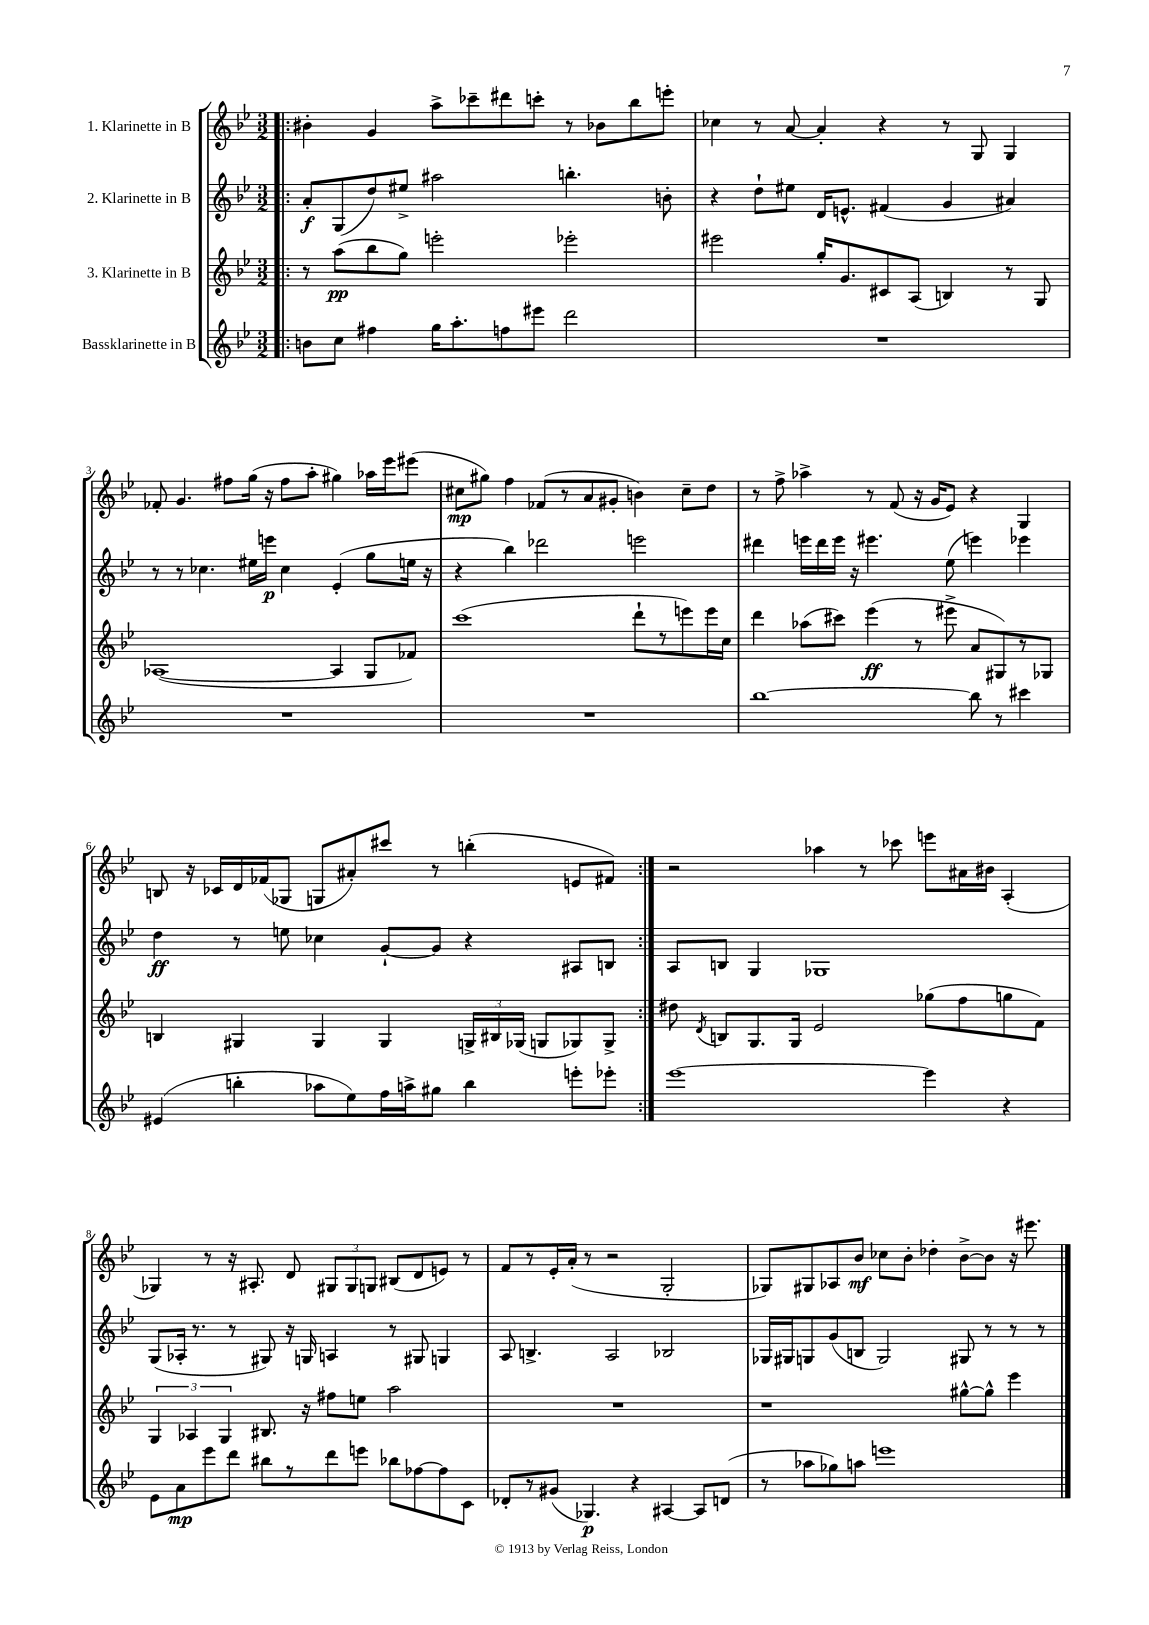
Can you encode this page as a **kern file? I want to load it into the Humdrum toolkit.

**kern	**kern	**kern	**kern
*staff4	*staff3	*staff2	*staff1
*clefG2	*clefG2	*clefG2	*clefG2
*k[b-e-]	*k[b-e-]	*k[b-e-]	*k[b-e-]
*M3/2	*M3/2	*M3/2	*M3/2
=!|:	=!|:	=!|:	=!|:
8b	8r	8a'	4b#'
8cc	(8aa	(8G	.
4ff#	8bb-	8dd)	4g
.	8gg)	8ee#^	.
16gg	2eee'	2aa#	8aa^
8.aa'	.	.	.
.	.	.	8ccc-~
8ff	.	.	8ddd#
8eee#	.	.	8ccc'
2ddd	2eee-'	4.bb'	8r
.	.	.	8b-
.	.	.	8bb-
.	.	8b'	8eee'
=	=	=	=
1.r	2eee#	4r	4cc-
.	.	8dd`	8r
.	.	8ee#	[8a
.	16gg'	16d	4a']
.	8.g	8.e^^	.
.	8c#	(4f#	4r
.	(8A	.	.
.	4B)	4g	8r
.	.	.	8G
.	8r	4a#)	4G
.	8G	.	.
=	=	=	=
1.r	([1A-	8r	8f-'
.	.	8r	4.g
.	.	4.cc-	.
.	.	.	8ff#
.	.	16ee#	(16gg
.	.	16eee	16r
.	.	4cc-	8ff#
.	.	.	8aa'
.	4A-]	(4e-'	4gg#)
.	8G	8gg	16aa-
.	.	.	16eee-
.	8f-)	16ee	(8eee#
.	.	16r	.
=	=	=	=
1.r	(1ccc	4r	8cc#
.	.	.	8gg#)
.	.	4bb-)	4ff
.	.	2ddd-	(8f-
.	.	.	8r
.	.	.	8a
.	.	.	8g#'
.	8ddd`	2eee	4b)
.	8r	.	.
.	8eee)	.	8cc#~
.	16eee	.	8dd
.	16cc	.	.
=	=	=	=
[1bb-	4ddd	4ddd#	8r
.	.	.	8ff^
.	(8aa-	16eee	4aa-^
.	.	16ddd#	.
.	8ccc#)	16eee	.
.	.	16r	.
.	(4eee-	4.eee#	8r
.	.	.	(8f
.	8r	.	16r
.	.	.	16g
.	8eee#^	(8ee-	8e-)
8bb-]	8a	4eee)	4r
8r	8G#)	.	.
4ccc#	8r	4eee-	4G
.	8G-	.	.
=	=	=	=
(4e#	4B	4dd	8B
.	.	.	16r
.	.	.	16c-
4bb'	4G#	8r	16d
.	.	.	(16f-
.	.	8ee	8G-
8aa-	4G#	4cc-	8G
8ee-)	.	.	8a#')
16ff	4G#	[8g`	8ccc#
16aa^	.	.	.
8gg#	.	8g]	8r
4bb	24G^	4r	(4bb'
.	24B#	.	.
.	(24G-	.	.
.	8G	.	.
8eee'	8G-)	8A#	8e
8eee-'	8G-^	8B	8f#)
=:|!	=:|!	=:|!	=:|!
[1eee-	8dd#	8A	2r
.	8qd	.	.
.	8B	8B	.
.	8.G	4G	.
.	16G	.	.
.	2e-	1G-	4aa-
.	.	.	8r
.	.	.	8ccc-
4eee-]	(8gg-	.	8eee
.	8ff	.	16a#
.	.	.	16b#
4r	8gg	.	(4A'
.	8f)	.	.
=	=	=	=
8e-	6G	(8G	4G-)
8a	.	16A-'	.
.	6A-	.	.
.	.	8.r	.
8eee-	.	.	8r
.	6G	.	.
8ddd	.	8r	16r
.	.	.	8.A#'
8bb#	8.B#	8G#)	.
8r	.	16r	8d
.	16r	16G	.
8ddd	8ff#	4A	12G#
.	.	.	12G#
8eee	8ee	.	.
.	.	.	12G
8bb-	2aa	8r	(8B#
[8ff-	.	8G#	8d
8ff-]	.	4G	8e)
8c	.	.	8r
=	=	=	=
8d-'	1.r	8A	8f
8r	.	4.B^	8r
(8g#	.	.	16e-'
.	.	.	(16a'
4.G-)	.	.	8r
.	.	2A	2r
4r	.	.	.
[4A#	.	2B-	2G'
8A#]	.	.	.
(8d	.	.	.
=	=	=	=
8r	1r	16G-	8G-)
.	.	16G#	.
8aa-	.	8G	8G#
8gg-)	.	(8g	8A-
8aa	.	8B	8b-
1eee	.	2G)	8cc-
.	.	.	8b-'
.	.	.	4dd-'
.	[8gg#^^	8G#	[8b-^
.	8gg#^^]	8r	8b-]
.	4eee-	8r	16r
.	.	.	8.eee#
.	.	8r	.
==	==	==	==
*-	*-	*-	*-
